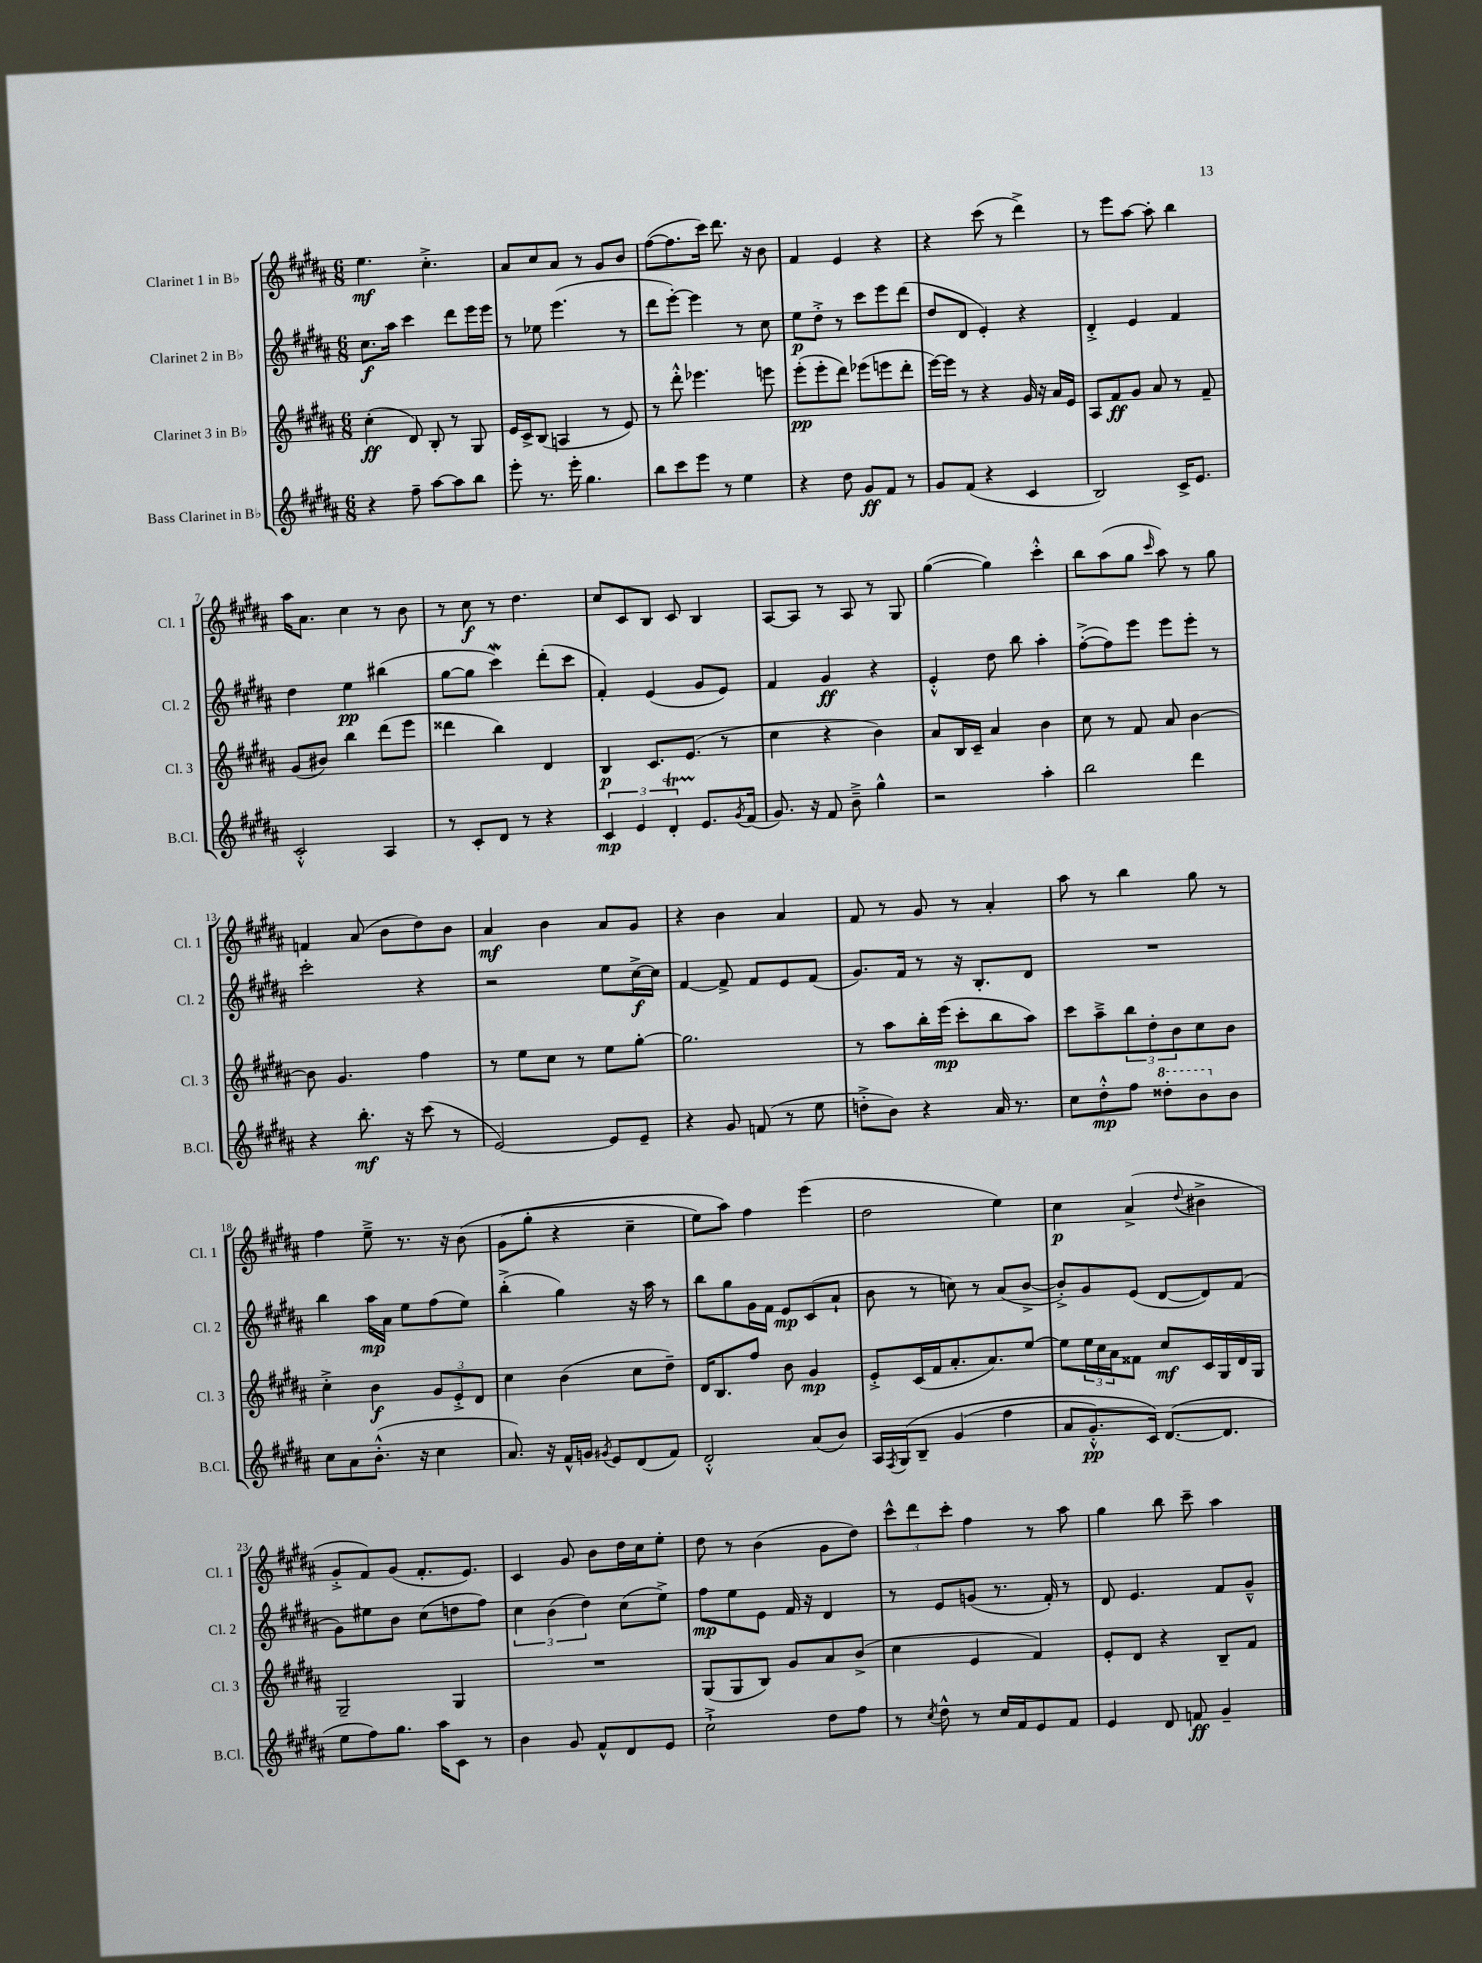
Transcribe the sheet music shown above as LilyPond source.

<<
\new StaffGroup <<
\new Staff = "s0" \with { instrumentName = "Clarinet 1 in Bb" shortInstrumentName = "Cl. 1" } {
    \clef treble \key b \major \numericTimeSignature \time 6/8
    e''4.\mf cis''4.-.-> |
    ais'8 cis''8 ais'8 r8 gis'8 b'8 |
    fis''8~( fis''8. cis'''16) dis'''8. r16 b'8 |
    fis'4 e'4 r4 |
    r4 cis'''8( r8 dis'''4->) |
    r8 e'''8 ais''8~ ais''8-. b''4 |
    ais''16 ais'8. cis''4 r8 b'8 |
    r8 cis''8\f r8 dis''4. |
    cis''8 cis'8 b8 cis'8 b4 |
    ais8~ ais8 r8 ais8 r8 gis8 |
    gis''4~( gis''4) cis'''4-.-^ |
    b''8 ais''8( gis''8 \grace { cis'''16 } ais''8) r8 gis''8 |
    f'4 ais'8( b'8 dis''8) b'8 |
    ais'4\mf b'4 ais'8 gis'8 |
    r4 b'4 ais'4 |
    fis'8 r8 gis'8 r8 ais'4-. |
    ais''8 r8 b''4 gis''8 r8 |
    fis''4 e''8---> r8. r16 b'8\( |
    gis'8( gis''8-. r4 cis''4-- |
    e''8) ais''8\) fis''4 e'''4( |
    dis''2 e''4) |
    cis''4\p ais'4->( \appoggiatura { dis''8 } bis'4-> |
    gis'8-.-> fis'8) gis'8( fis'8.-. e'8.) |
    cis'4 gis'8 b'8 dis''16 cis''16 e''8-. |
    dis''8 r8 b'4( gis'8 dis''8) |
    \tuplet 3/2 { cis'''8-^ dis'''8 cis'''8-. } fis''4 r8 ais''8 |
    gis''4 b''8 cis'''8-- ais''4 \bar "|." |
}
\new Staff = "s1" \with { instrumentName = "Clarinet 2 in Bb" shortInstrumentName = "Cl. 2" } {
    \clef treble \key b \major \numericTimeSignature \time 6/8
    cis''8.\f ais''16 cis'''4 dis'''8 e'''16 e'''16 |
    r8 ees''8 e'''4.( r8 |
    dis'''8 e'''8~-.) e'''4 r8 cis''8 |
    e''8\p dis''8-.-> r8 cis'''8 e'''8 dis'''8( |
    dis''8 dis'8 e'4-.) r4 |
    dis'4-.-> e'4 fis'4 |
    dis''4 e''4\pp bis''4( |
    gis''8~ gis''8 cis'''4\mordent) dis'''8-.( cis'''8 |
    fis'4-.) e'4( gis'8 e'8) |
    fis'4 gis'4\ff r4 |
    e'4-.-^ dis''8 b''8 ais''4-. |
    fis''8~-.->( fis''8) e'''8 e'''8 e'''8-. r8 |
    cis'''2-. r4 |
    r2 e''8 cis''16~->\f cis''16 |
    fis'4~ fis'8-> fis'8 e'8 fis'8( |
    gis'8.) fis'16 r8 r16 b8.-. dis'8 |
    R2. |
    b''4 ais''16\mp ais'16 e''8 fis''8( e''8) |
    b''4-.->( gis''4) r16 ais''16 r8 |
    b''8 gis''8 gis'16 fis'16 e'8\mp cis'8( ais'8-! |
    b'8 r8 c''8) r8 ais'8( b'8~-> |
    b'8-.->) gis'8 e'8( dis'8~ dis'8) fis'8( |
    gis'8) eis''8 b'8 cis''8( d''8 fis''8) |
    \tuplet 3/2 { cis''4 b'4( dis''4) } cis''8( e''8->) |
    fis''8\mp e''8 e'8 fis'16 r16 dis'4 |
    r8 e'8 g'8( r8. fis'16-.) r8 |
    dis'8 e'4. fis'8 gis'8---^ \bar "|." |
}
\new Staff = "s2" \with { instrumentName = "Clarinet 3 in Bb" shortInstrumentName = "Cl. 3" } {
    \clef treble \key b \major \numericTimeSignature \time 6/8
    cis''4-.\ff( dis'8) b8-. r8 gis8 |
    e'16 cis'16-> b8( a4 r8 e'8) |
    r8 dis'''8-.-^ ees'''4. e'''8 |
    e'''8-.\pp( e'''8-. dis'''8) ees'''8( e'''8 dis'''8-. |
    e'''16~) e'''16 r8 r4 gis'16 r16 ais'16 e'16 |
    ais8 fis'8\ff gis'8 ais'8 r8 fis'8-- |
    gis'8( bis'8) b''4 dis'''8( e'''8 |
    disis'''4 b''4) dis'4 |
    b4\p cis'8. e'8.( r8 |
    cis''4 r4 b'4) |
    ais'8 b16 cis'16-- ais'4 b'4 |
    cis''8 r8 fis'8 ais'8 b'4~ |
    b'8 gis'4. fis''4 |
    r8 e''8 cis''8 r8 e''8 gis''8~-. |
    gis''2. |
    r8 ais''8 b''16-. e'''16\mp( cis'''8-. b''8 ais''8) |
    cis'''8 ais''8---> \tuplet 3/2 { b''8 dis''8-. b'8 } cis''8 b'8 |
    cis''4-.-> b'4\f \tuplet 3/2 { gis'8 e'8-.-> dis'8 } |
    cis''4 b'4( cis''8 dis''8--) |
    dis'16 b8. fis''8 b'8 gis'4\mp |
    e'8-.-> cis'16( fis'16 ais'8.-. ais'8.) e''8~ |
    e''8 \tuplet 3/2 { e''16 cis''16 ais'16 } fisis'8 cis''8\mf cis'16 gis16 dis'16 gis16 |
    gis2-- gis4 |
    R2. |
    gis8( gis8 b8) gis'8 ais'8 b'8->( |
    cis''4 e'4 fis'4) |
    e'8-. dis'8 r4 b8-- fis'8 \bar "|." |
}
\new Staff = "s3" \with { instrumentName = "Bass Clarinet in Bb" shortInstrumentName = "B.Cl." } {
    \clef treble \key b \major \numericTimeSignature \time 6/8
    r4 fis''8-- ais''8~ ais''8 b''8 |
    e'''8-. r8. e'''16-. gis''4. |
    b''8 cis'''8 e'''8 r8 e''4 |
    r4 dis''8 gis'8\ff fis'8 r8 |
    gis'8 fis'8( r4 cis'4 |
    b2) cis'16-> e'8. |
    cis'2-.-^ ais4 |
    r8 cis'8-. dis'8 r8 r4 |
    \tuplet 3/2 { cis'4\mp e'4 dis'4-.\startTrillSpan } e'8.\stopTrillSpan \acciaccatura { gis'8 } fis'16( |
    gis'8.) r16 fis'8 b'8---> gis''4-^ |
    r2 ais''4-. |
    b''2 dis'''4 |
    r4 b''8.-.\mf r16 cis'''8( r8 |
    e'2~) e'8 e'8-- |
    r4 gis'8 f'8( r8 e''8 |
    d''8-.-> b'8) r4 ais'16 r8. |
    cis''8 dis''8-.-^\mp fis''8 \ottava #1 disis'''8-. b''8 \ottava #0 b'8 |
    cis''8 ais'8 b'8.-.-^( r16 cis''4 |
    ais'8.) r16 fis'16-^ g'16 \acciaccatura { gis'8 } e'8 dis'8( fis'8) |
    dis'2-.-^ ais'8( b'8) |
    ais16 \acciaccatura { fis8 } gis16\( b8-- gis'4( fis''4 |
    ais'8 gis'8.-.-^\pp) cis'16\) dis'8.~( dis'8. |
    e''8 fis''8) gis''8. ais''16 cis'8 r8 |
    b'4 gis'8 fis'8-^ dis'8 e'8 |
    cis''2-!-> dis''8 fis''8 |
    r8 \acciaccatura { cis''8 } dis''8-^ r8 cis''16 fis'16 e'8 fis'8 |
    e'4 dis'8 f'8\ff gis'4-- \bar "|." |
}
>>
>>
